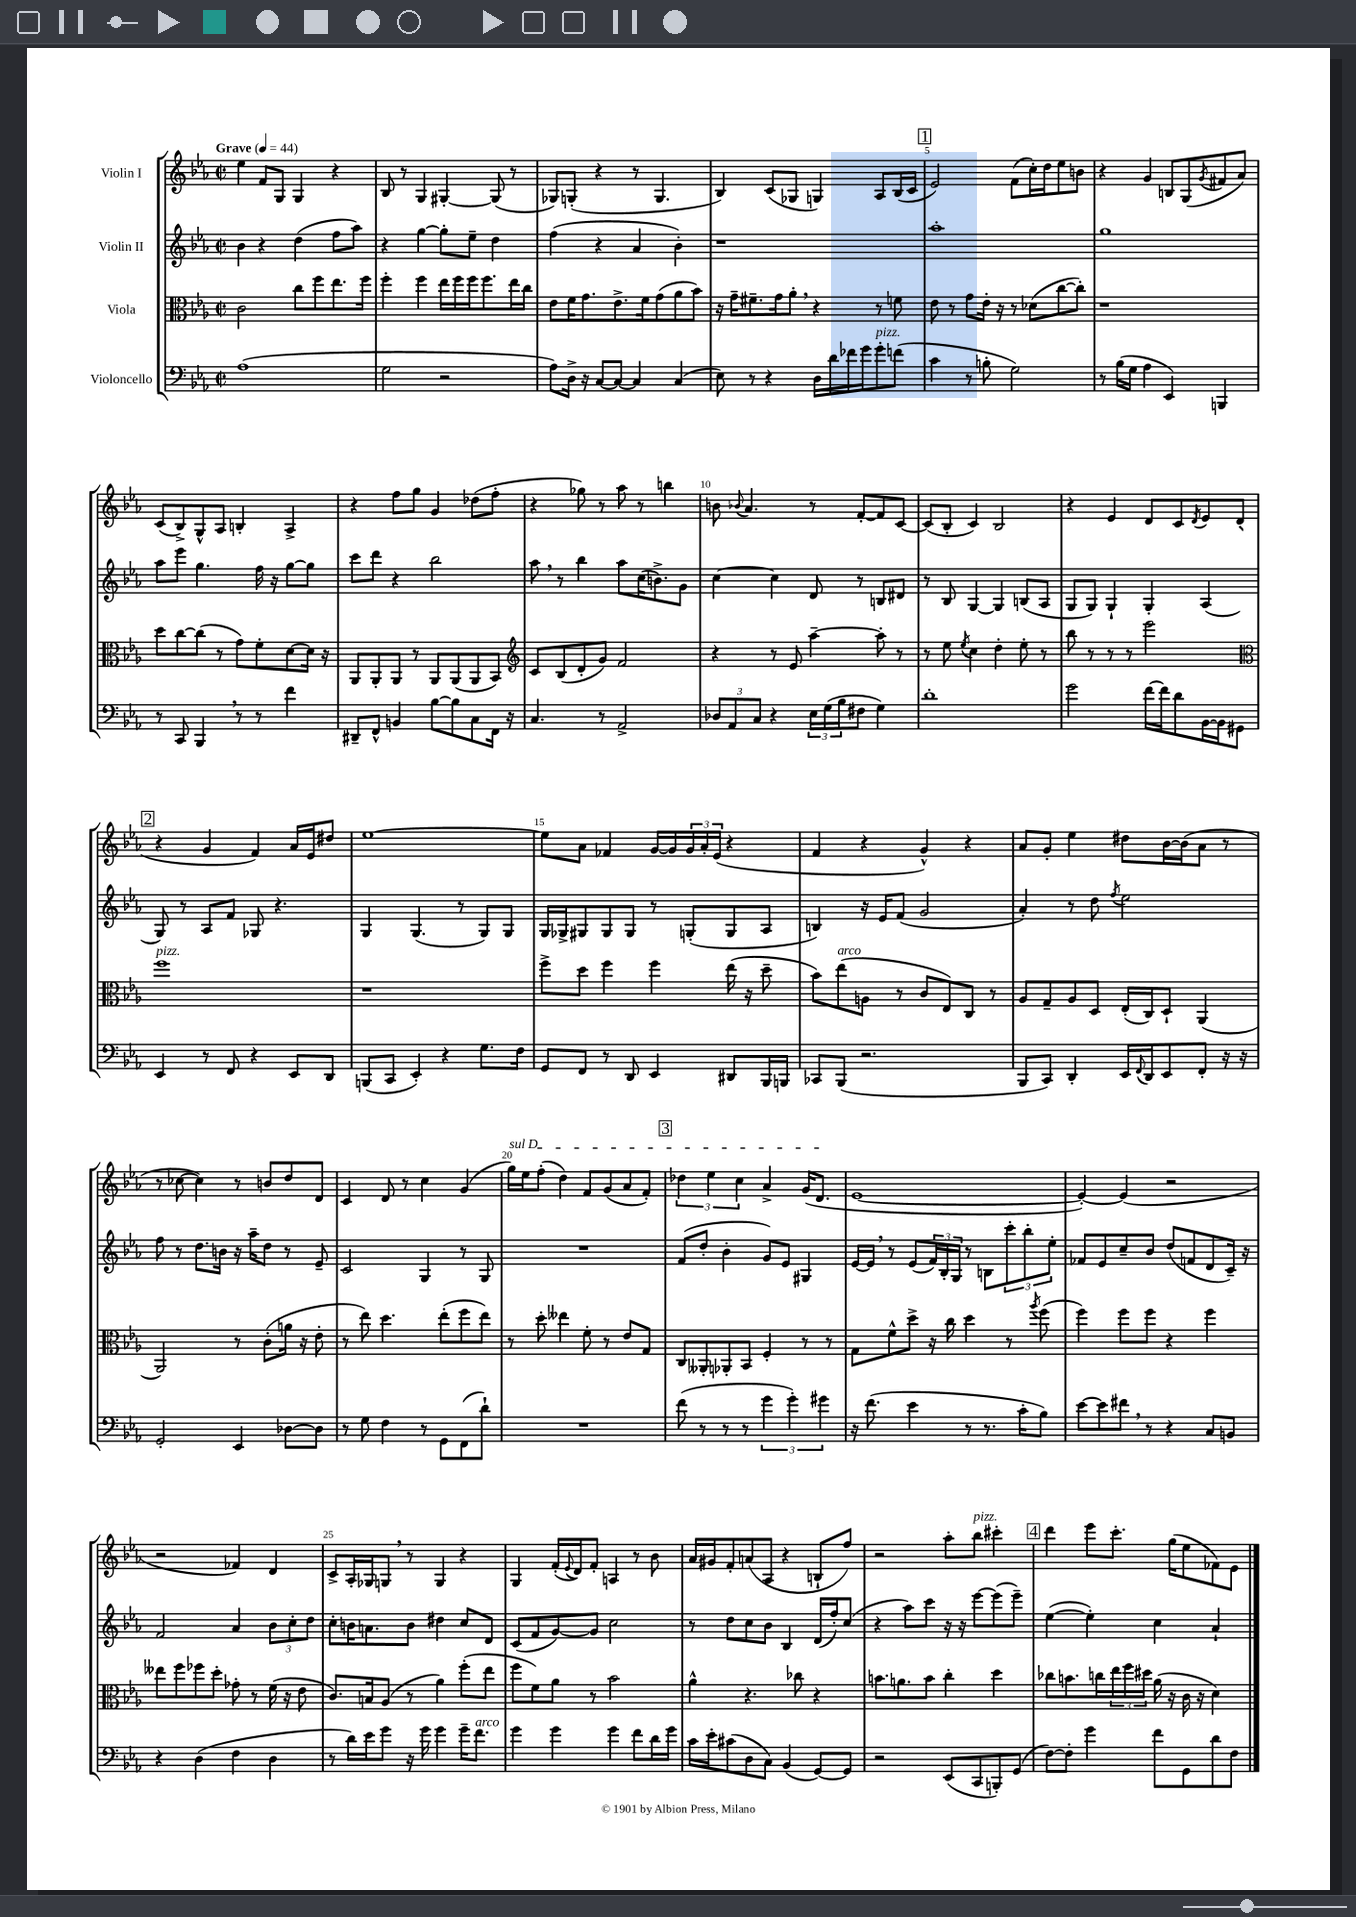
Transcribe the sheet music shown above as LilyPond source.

<<
\new StaffGroup <<
\new Staff = "s0" \with { instrumentName = "Violin I" } {
    \clef treble \key ees \major \defaultTimeSignature \time 2/2 \tempo "Grave" 4 = 44
    ees''4 f'8 g8 g4 r4 |
    bes8 r8 g4 gis4~-. gis8( r8 |
    ges8) g8-.( r4 r8 g4. |
    bes4) c'8( ges8 g4) aes8 bes16( c'16 |
    \mark \markup { \box "1" } ees'2) f'8( c''16-.) d''16 ees''8 b'8 |
    r4 g'4 b8 g8( \acciaccatura { g'8 } fis'8 aes'8) |
    c'8( bes8->) g8-^ aes8 b4-. aes4-> |
    r4 f''8 g''8 g'4 des''8( f''8-. |
    r4 ges''8) r8 aes''8 r8 b''4 |
    b'8 \appoggiatura { bes'8 } aes'4. r8 f'8~-. f'8 c'8~ |
    c'8( bes8-. c'4) bes2 |
    r4 ees'4 d'8 c'8 \acciaccatura { d'8 } ees'8 d'8-.( |
    \mark \markup { \box "2" } r4 g'4 f'4) aes'16 ees'16 dis''8 |
    ees''1~ |
    ees''8 aes'8 fes'4 g'16~ g'16 \tuplet 3/2 { g'16 aes'16-. ees'16( } r4 |
    f'4 r4 g'4-^) r4 |
    aes'8 g'8-. ees''4 dis''8 bes'16~ bes'16( aes'8 r8 |
    r8 ces''8~ ces''4) r8 b'8 d''8 d'8 |
    c'4 d'8 r8 c''4 g'4( |
    \once \override TextSpanner.bound-details.left.text = \markup { \italic "sul D" } g''16\startTextSpan) ees''16 f''8-.( d''4) f'8 g'8( aes'8 f'8-.) |
    \mark \markup { \box "3" } \tuplet 3/2 { des''4 ees''4 c''4 } aes'4-> g'16( d'8.\stopTextSpan |
    ees'1~ |
    ees'4~-.) ees'4( r2 |
    r2 fes'4) d'4 |
    c'8-> aes16-. ges16 g8 \breathe r8 g4 r4 |
    g4 f'16-.( \appoggiatura { ees'8 } d'16) f'8-. a4 r8 bes'8 |
    aes'16 gis'16 f'8-. a'8( aes8 r4 b8-! f''8) |
    r2 aes''8-. bes''8^\markup { \italic "pizz." } cis'''4-. |
    \mark \markup { \box "4" } d'''4 ees'''8 c'''8.-. g''16( ees''8 fes'8) ees'8 \bar "|." |
}
\new Staff = "s1" \with { instrumentName = "Violin II" } {
    \clef treble \key ees \major \defaultTimeSignature \time 2/2
    bes'4 r4 d''4( f''8 aes''8) |
    r4 g''4~ g''8-. ees''8-- d''4 |
    f''4( r4 aes'4 bes'4-.) |
    r1 |
    \mark \markup { \box "1" } aes''1-. |
    g''1 |
    aes''8 ees'''8 g''4. f''16 r16 g''8~ g''8 |
    c'''8 d'''8 r4 bes''2 |
    aes''8 \breathe r8 bes''4 aes''8 c''16( b'8.->) g'8 |
    c''4~ c''4 d'8 r8 b8 dis'8 |
    r8 bes8 g4~ g4 b8( aes8 |
    g8 g8) g4-! g4-. aes4( |
    \mark \markup { \box "2" } g8) r8 aes8 f'8 ges8 r4. |
    g4 g4.( r8 g8) g8 |
    g16 ges16-> gis8 gis8 gis8 r8 g8-.( g8 aes8 |
    b4) r16 ees'16 f'8( g'2 |
    aes'4-.) r8 d''8 \acciaccatura { f''8 } ees''2 |
    f''8 r8 d''8. b'16 r16 aes''16-- d''8 r8 ees'8-- |
    c'2 g4 r8 g8 |
    R1 |
    \mark \markup { \box "3" } f'8( d''8-. bes'4-. g'8) ees'8 gis4 |
    ees'16~ ees'16 \breathe r8 ees'8( \tuplet 3/2 { f'16) bes16-. g16 } r8 b8 \tuplet 3/2 { c'''8-. bes''8-. ees''8-. } |
    fes'8 ees'8 c''8-- bes'8 d''8( f'8 d'8 c'16--) r16 |
    f'2 aes'4 \tuplet 3/2 { bes'8 c''8-. d''8 } |
    c''8-. b'16 a'8. b'8 dis''4 c''8 d'8 |
    c'8( f'8 g'8~) g'8 c''2 |
    r8 d''8 c''8 bes'8 bes4 d'16( f''16-.) c''8( |
    r4 aes''8) c'''8 r16 r16 ees'''8~ ees'''8( ees'''8--) |
    \mark \markup { \box "4" } ees''4~( ees''4-.) c''4 aes'4-! \bar "|." |
}
\new Staff = "s2" \with { instrumentName = "Viola" } {
    \clef alto \key ees \major \defaultTimeSignature \time 2/2
    c'2 c''8 f''8 ees''8. f''16 |
    f''4-. f''4 ees''16 f''16 f''16 f''8. ees''16 c''16 |
    ees'8 f'16 g'8. ees'8.-> f'16 g'8( aes'8 bes'8) |
    r16 g'16-- fis'8.-- g'16 aes'8-. \breathe r4 r8 f'8 |
    \mark \markup { \box "1" } ees'8 r8 g'8 ees'16-. r16 r8 des'8( c''8~ c''8-.) |
    r1 |
    d''8 c''8~ c''8( r8 g'8) f'8-. d'8~ d'16 r16 |
    aes,8 aes,8-. aes,8 r8 aes,8 aes,8( aes,8 bes,8) |
    \clef treble c'8 bes8( d'8-. g'8) f'2 |
    r4 r8 ees'8 aes''4~-- aes''8-. r8 |
    r8 ees''8 \acciaccatura { ees''8 } c''4 d''4-. ees''8-. r8 |
    bes''8 r8 r8 r8 ees'''2 |
    \mark \markup { \box "2" } \clef alto f''1^\markup { \italic "pizz." } |
    r1 |
    f''8-> d''8 f''4 f''4 ees''16( r16 d''8-- |
    bes'8) ees''8^\markup { \italic "arco" }( a8 r8 c'8 ees8) c8 r8 |
    aes8 g8-- aes8 d8 ees16-.( c16) d8-! aes,4( |
    aes,2) r8 c'8-.( a'16 r16 ees'8-. |
    r8 ees''8) d''4. ees''8-.( f''8 ees''8) |
    r8 d''8-. eeses''4 f'8-. r8 ees'8 g8 |
    \mark \markup { \box "3" } c8 aeses,8-. aes,8-. bes,8 f4-. r8 r8 |
    g8 f'8-^ d''8-> r16 c''16 d''4 r8 \acciaccatura { aes''8 } f''8( |
    f''4) f''8 f''8 r4 f''4 |
    eeses''8 f''8 fes''8 d''8-. ges'8-. r8 f'16( r16 ees'8 |
    c'8.) b16 aes8( r8 aes'4) f''8-.( ees''8 |
    f''8 f'8) aes'8 r8 bes'2 |
    aes'4-^ r4. ces''8 r4 |
    b'8. a'8. b'8 c''4-. d''4 |
    \mark \markup { \box "4" } ces''8 b'8. c''16 \tuplet 3/2 { ees''16 f''16 dis''16 } aes'16( r16 c'16 r16 d'4) \bar "|." |
}
\new Staff = "s3" \with { instrumentName = "Violoncello" } {
    \clef bass \key ees \major \defaultTimeSignature \time 2/2
    aes1( |
    g2 r2 |
    aes8) d16-> r16 c8~ c8~ c4 c4( |
    ees8) r8 r4 d16 d'16 fes'16 g'16 g'8-.^\markup { \italic "pizz." } f'8( |
    \mark \markup { \box "1" } c'4 r8 b8-. g2) |
    r8 bes16( g16 aes4 ees,4) b,,4 |
    r8 c,8 bes,,4 \breathe r8 r8 f'4 |
    dis,8-- f,8-^ b,4 bes8~ bes8 c8 f,16 r16 |
    c4. r8 aes,2-> |
    \tuplet 3/2 { des8 aes,8 c8 } r4 \tuplet 3/2 { ees16 g16( bes16 } fis8 g4) |
    d'1-. |
    g'2 f'16~ f'16 d'8 bes,16~ bes,16 gis,8 |
    \mark \markup { \box "2" } ees,4 r8 f,8 r4 ees,8 d,8 |
    b,,8( c,8 ees,4-.) r4 g8. f16 |
    g,8 f,8 r8 d,8 ees,4 dis,8 bes,,16 b,,16 |
    ces,8 bes,,8( r2. |
    bes,,8 c,8) d,4-. ees,16 \appoggiatura { f,8 } d,16 ees,8 f,8-. r16 r16 |
    g,2-. ees,4 des8~ des8 |
    r8 g8 f4 r8 g,8 f,8( d'8-!) |
    R1 |
    \mark \markup { \box "3" } f'8( r8 r8 r8 \tuplet 3/2 { g'4 g'4-.) gis'4 } |
    r16 f'8.( ees'4 r8 r8. c'16-. bes8) |
    ees'8~ ees'8 fis'8 \breathe r8 r4 c8 b,8 |
    r4 d4( f4 d4 |
    r8 d'16) ees'16 g'8 r16 g'16 g'4 g'16-- f'8.^\markup { \italic "arco" } |
    g'4 g'4 g'4 f'8 d'16 g'16 |
    c'16 ees'16-. cis'8( d8 c8) bes,4( g,8~) g,8 |
    r2 ees,8( c,8 b,,8-.) g,8( |
    \mark \markup { \box "4" } f8~) f8-. g'4 f'8 g,8 d'8 f8 \bar "|." |
}
>>
>>
